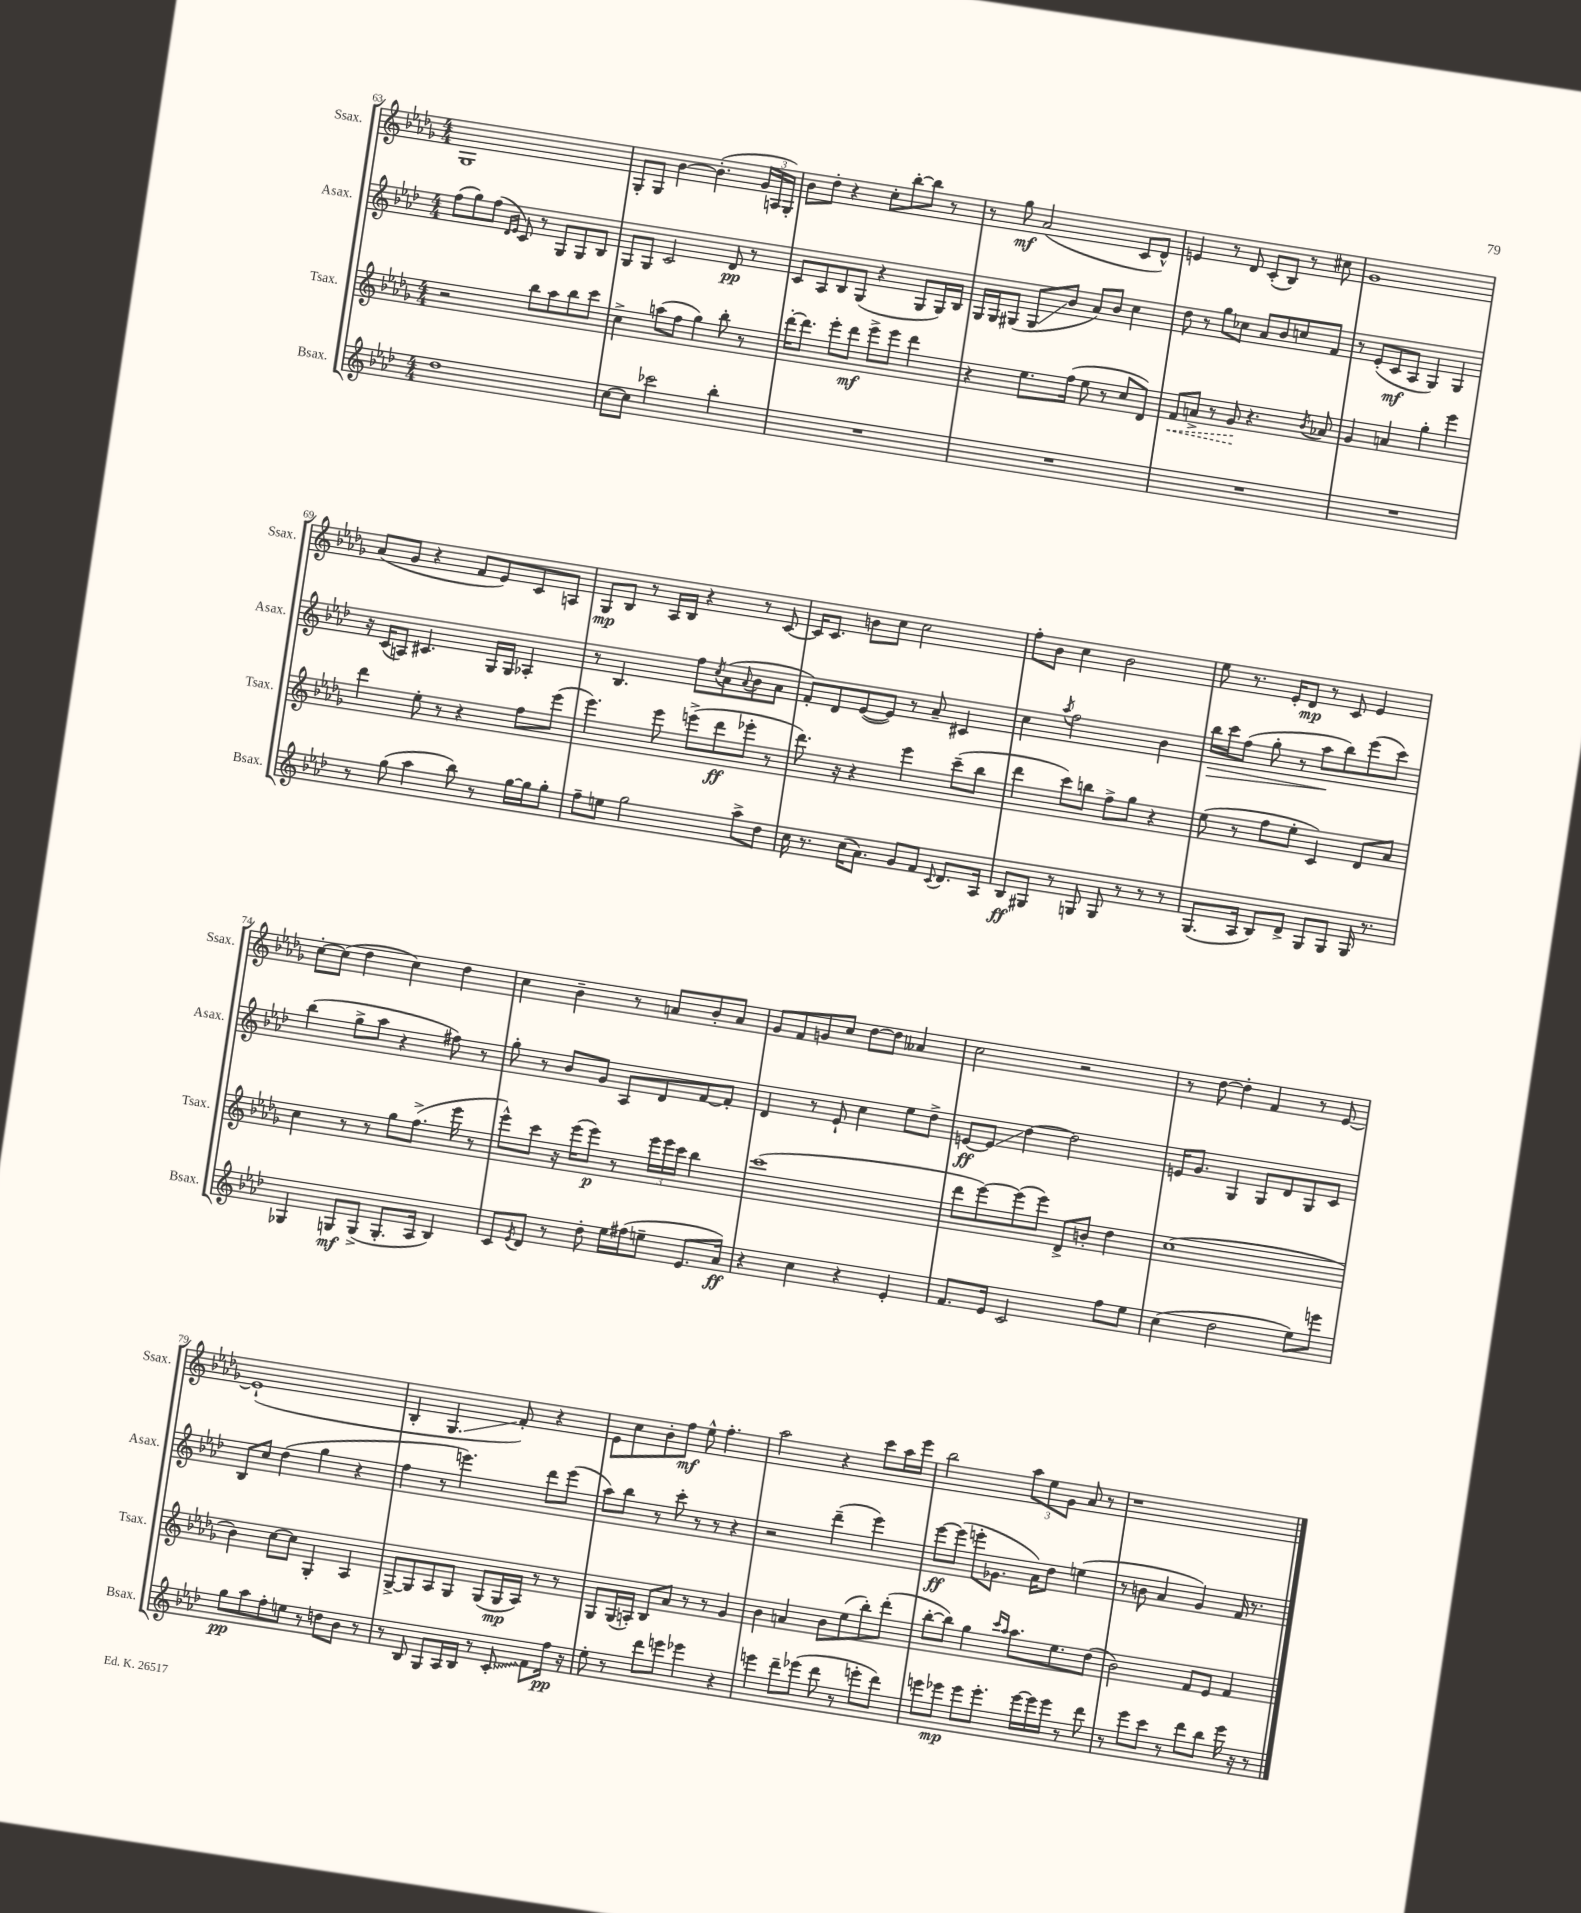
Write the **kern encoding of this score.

**kern	**kern	**kern	**kern
*staff4	*staff3	*staff2	*staff1
*clefG2	*clefG2	*clefG2	*clefG2
*k[b-e-a-d-]	*k[b-e-a-d-g-]	*k[b-e-a-d-]	*k[b-e-a-d-g-]
*M4/4	*M4/4	*M4/4	*M4/4
1dd-	2r	(8ff	1G-
.	.	8gg)	.
.	.	(8ff	.
.	.	16qqd-	.
.	.	16qqe-	.
.	.	8c)	.
.	8bb-	8r	.
.	8aa-	8G	.
.	8bb-	8G	.
.	8ccc	8B-	.
=	=	=	=
[8cc	4cc^	8G	8G-'
8cc]	.	8G	8G-
2ccc-	(8aa	2c	[4b-
.	8ff	.	.
.	4gg-)	.	(4.b-']
4bb-'	8bb-'	8d-	.
.	8r	8r	24g-
.	.	.	24A
.	.	.	24G-')
=	=	=	=
1r	[16ddd-'	8c	8b-
.	8.ddd-]	.	.
.	.	8A-	8dd-'
.	8eee-'	8B-	4r
.	8ddd-	(8G	.
.	8eee-^	4r	8cc'
.	8eee-	.	[8bb-'
.	4ddd-	8G	8bb-]
.	.	16G)	8r
.	.	16B-	.
=	=	=	=
1r	4r	16G	8r
.	.	16G	.
.	.	(8G#	8gg-
.	8.ee-	8G#	(2a-
.	.	8b-	.
.	(16ff	.	.
.	8ee-	8a-)	.
.	8r	8b-	.
.	8cc	4cc	8c
.	8d-)	.	8d-^^)
=	=	=	=
1r	8f	8dd-	4e
.	8a^	8r	.
.	8r	8gg	8r
.	8g-	8cc-	8d-
.	4.r	8a-	(8c'
.	.	8b-	8B-)
.	.	8cc	8r
.	8qb-	.	.
.	8a-	8f	8cc#
=	=	=	=
1r	4g-	8r	1g-
.	.	(8e-'	.
.	4a	8c	.
.	.	8A-	.
.	4gg-'	4G)	.
.	4eee-	4G	.
=	=	=	=
8r	4ddd-	16r	(8a-
.	.	(16c	.
(8gg	.	8A)	8g-
4aa-	8ee-'	4.c#	4r
.	8r	.	.
8bb-)	4r	.	8f
8r	.	16G	8e-)
.	.	16G	.
[16gg	8ff	4A-'	8c
16gg]	.	.	.
8gg'	(8eee-	.	8A
=	=	=	=
8ff~	4.eee-)	8r	8G-
8ee	.	4.B-	8B-
2gg	.	.	8r
.	8eee-	.	16A-
.	.	.	16B-
.	(8eee^	8ff	4r
.	.	8qcc	.
.	8ddd-	(8a-	.
.	.	8qqa-	.
8aa-^	8eee-'	8b-	8r
8dd-	8r	8a-	[8c
=	=	=	=
16cc	8.ddd-)	8f')	16c]
8.r	.	.	8.c
.	.	8d-	.
.	16r	.	.
(16cc	4r	([8e-	8b
8.a-)	.	.	.
.	.	8e-])	8cc
8g	4eee-	8r	2cc
8f	.	8a-~	.
8qqc	.	.	.
8.d-	(8ccc~	4c#	.
.	8bb-	.	.
16A-	.	.	.
=	=	=	=
8B-	4ddd-	4cc	8ff'
8G#	.	.	8b-
.	.	8qaa-	.
8r	8ccc)	2ff	4cc
8G	8bb	.	.
8G	8ff^	.	2b-
8r	8gg-	.	.
8r	4r	4b-	.
8r	.	.	.
=	=	=	=
(8.G	(8ee-	16bb-	8ee-
.	.	16ccc	.
.	8r	(8ff	8.r
16A-	.	.	.
8B-)	8ff	8gg'	.
.	.	.	16e-'
8d-^	8ee-'	8r	8d-
8G	4c)	8aa-	8r
8G	.	8bb-)	8c
16G	8d-	(8eee-	4e-
8.r	.	.	.
.	8a-	8ccc)	.
=	=	=	=
4G-	4cc	(4bb-	[8cc'
.	.	.	(8cc]
8G	8r	8gg^	4dd-
(8G^	8r	8aa-	.
8.G'	8gg-	4r	4cc)
.	(8.ff^	.	.
16A-	.	.	.
4B-)	.	8ff#)	4dd-
.	16eee-	.	.
.	8r	8r	.
=	=	=	=
8c	8eee-^^)	8gg'	4cc
8qe-	.	.	.
8d-	8ccc	8r	.
8r	16r	8b-	4b-~
.	(16eee-	.	.
8dd-'	8eee-)	8g	.
16ee-	8r	8A-	8r
(16ff#	.	.	.
8ee~	24eee-	8d-	8a
.	24eee-	.	.
.	24ccc	.	.
8.e-	4bb-	[8f	8b-'
.	.	8f']	8a
16a-)	.	.	.
=	=	=	=
4r	(1ccc	4d-	8g-
.	.	.	8f
4cc	.	8r	8g
.	.	8e-`	8cc
4r	.	4cc	[8dd-
.	.	.	8dd-]
4e-'	.	8ee-	4a--
.	.	8dd-^	.
=	=	=	=
8.f	8ddd-	[8e	2cc
.	[8eee-)	8e]	.
16e-	.	.	.
2c	(8eee-]	[4dd-	.
.	8eee-)	.	.
.	8d-^	2dd-]	2r
.	8b'	.	.
8ff	4dd-	.	.
8ee-	.	.	.
=	=	=	=
(4cc	(1cc	16e	8r
.	.	8.g	.
.	.	.	[8dd-
2dd-	.	4G	4dd-']
.	.	8G	4f
.	.	8d-	.
8ee-)	.	8G	8r
8eee	.	8c	[8e-
=	=	=	=
8gg	4b-)	8B-	(1e-`]
8aa-	.	8cc	.
8ff'	[8cc	(4dd-	.
8ee	8cc]	.	.
8r	4G-'	4gg	.
8dd	.	.	.
8b-	4A-	4r	.
8r	.	.	.
=	=	=	=
8r	[8G-^	4ff	4B-'
8B-	8G-]	.	.
8G	8A-	8r	4.G-
16A-	8G-	4.eee)	.
16B-	.	.	.
8r	(8G-	.	.
8c'	16G-	.	8f')
.	16A-)	.	.
8f	8r	8ddd-	4r
16ff	8r	(8eee	.
16r	.	.	.
=	=	=	=
8ee-'	8G-	8aa-)	8e-
8r	(16G-	8bb-	8cc
.	16A')	.	.
8ddd-	8B-	8r	8b-'
8eee	8a-	8ccc'	8ff
4eee-	8r	8r	8ee-^^
.	8r	8r	4.ff'
4r	4g-	4r	.
=	=	=	=
4eee	4b-	2r	2aa-
8ddd-~	4a	.	.
(8eee-	.	.	.
8ddd-	8b-	(4ddd-~	4r
8r	(8ee-	.	.
8eee'	8bb-')	4eee-)	8ccc
8ddd-)	(8ddd-'	.	16aa-
.	.	.	16eee-
=	=	=	=
8eee	[8bb-'	[8eee-	2bb-
8eee-	8bb-])	(8eee-]	.
8eee-	4gg-	8eee'	.
8.eee-'	.	8.g-	.
.	16qqccc	.	.
.	16qqaa-	.	.
.	8.aa-	.	12aa-
[16eee-	.	16a-)	.
.	.	.	12ee-
16eee-]	.	8dd-	.
.	.	.	12g-
16eee-	8.ee-	.	.
8r	.	(4ee	8a-
8ddd-	(8dd-	.	8r
=	=	=	=
8r	2b-)	8r	1r
8eee-	.	8b	.
8ccc	.	4a-	.
8r	.	.	.
8ddd-	8f	4g)	.
8bb-	8e-	.	.
16eee-	4f	16f	.
16r	.	8.r	.
8r	.	.	.
==	==	==	==
*-	*-	*-	*-
